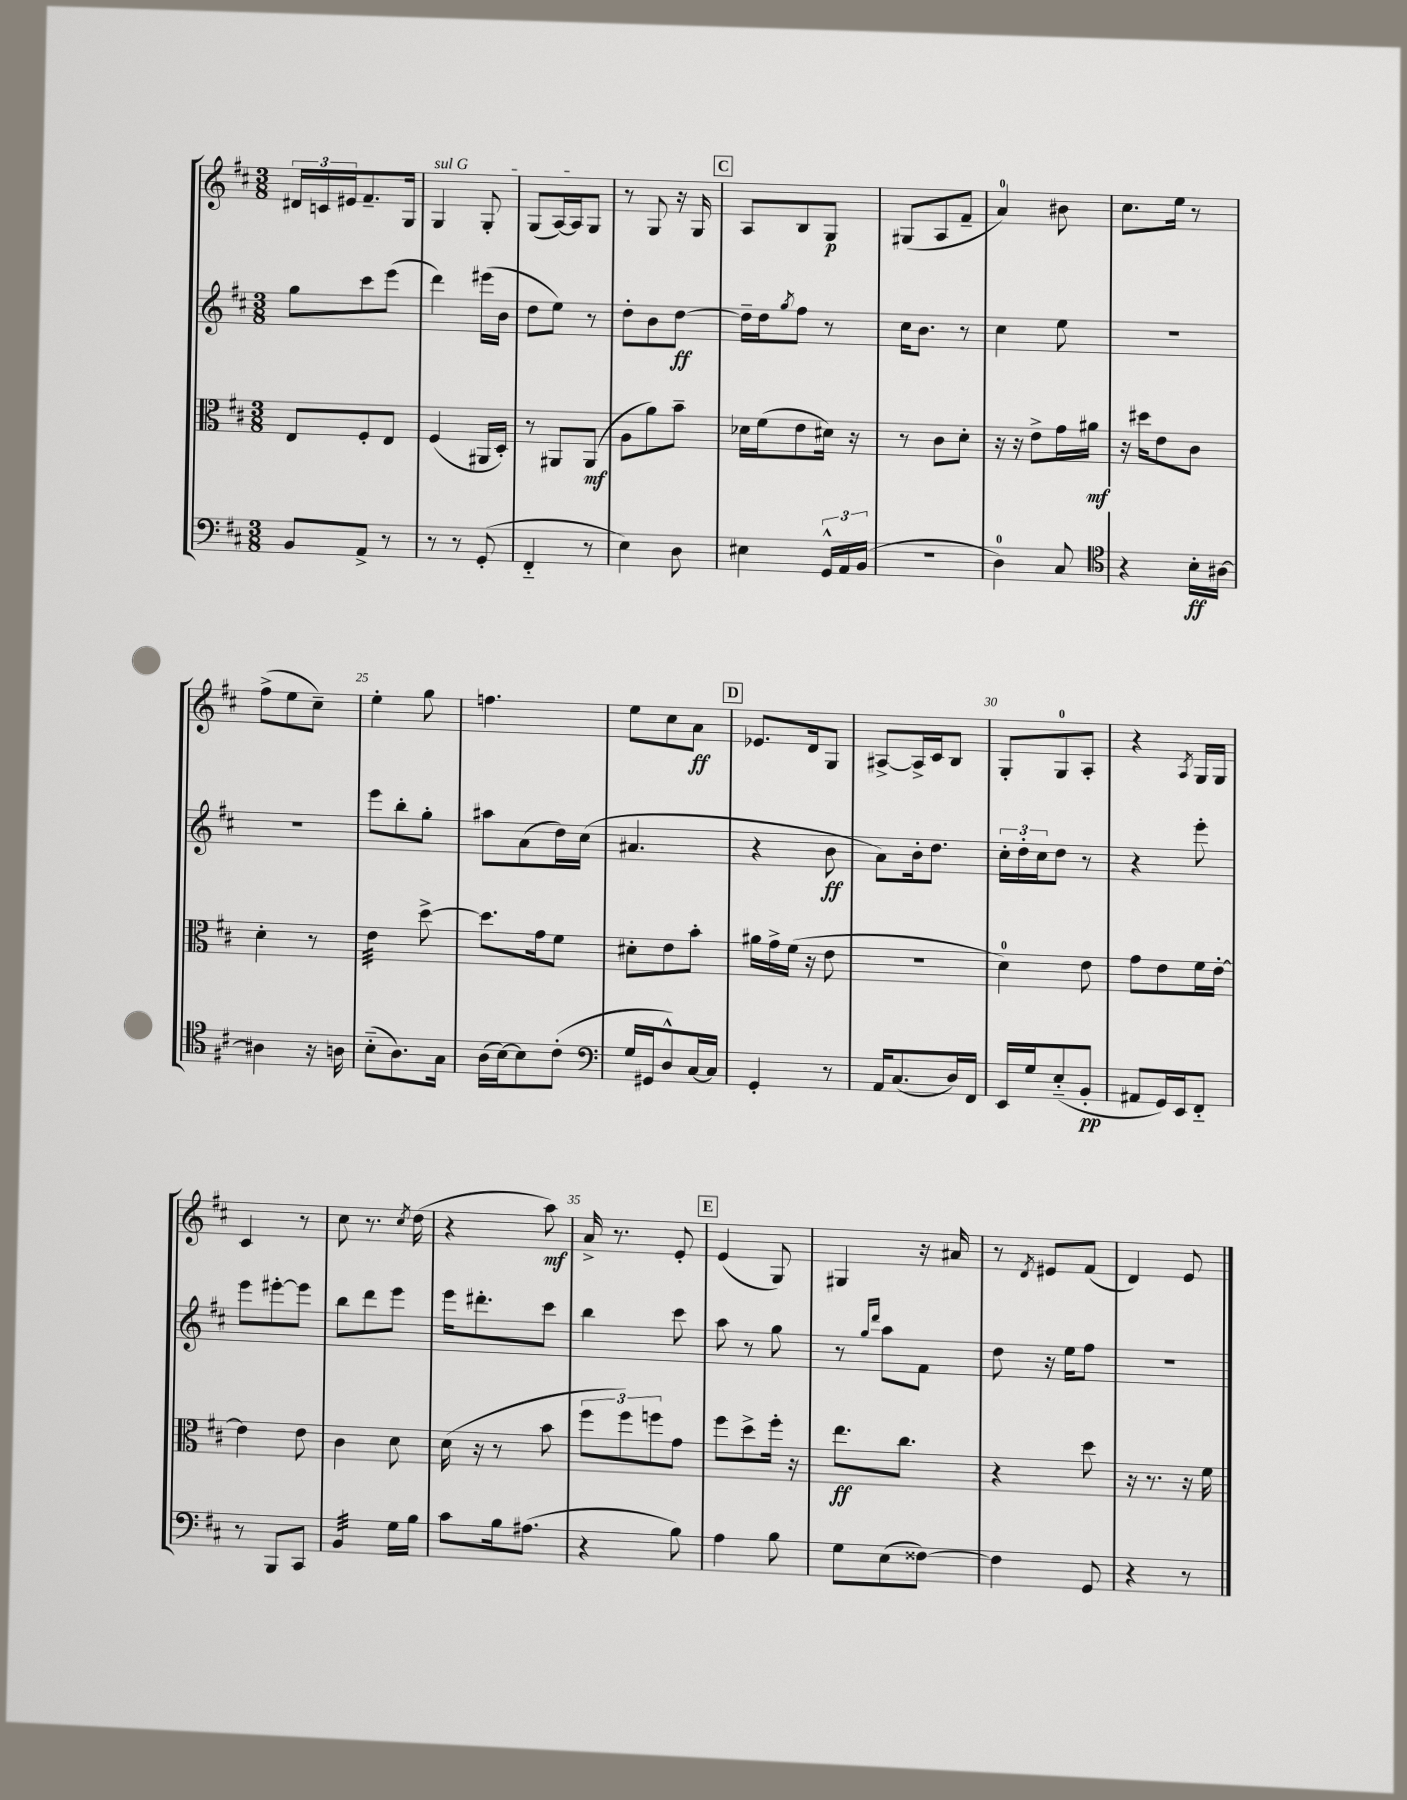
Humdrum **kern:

**kern	**kern	**kern	**kern
*staff4	*staff3	*staff2	*staff1
*clefF4	*clefC3	*clefG2	*clefG2
*k[f#c#]	*k[f#c#]	*k[f#c#]	*k[f#c#]
*M3/8	*M3/8	*M3/8	*M3/8
8BB	8E	8gg	24d#
.	.	.	24c
.	.	.	24e#
8AA^	8F#'	8ccc#	8.f#~
8r	8E	(8eee	.
.	.	.	16G
=	=	=	=
8r	(4F#	4ddd)	4G
8r	.	.	.
(8GG'	16AA#	(16eee#	8G'
.	16D')	16b	.
=	=	=	=
4FF#'~	8r	8dd	(8G
.	8AA#	8ee)	[16A)
.	.	.	16A]
8r	(8AA#	8r	8G
=	=	=	=
4E)	8A	8dd'	8r
.	8a)	8b	8G
8D	8b~	[8dd	16r
.	.	.	16G
=	=	=	=
4E#	16d-	16dd~]	8A
.	(16f#	16dd	.
.	.	8qgg	.
.	8e	8ff#	8B
24GG^^	16d#)	8r	8G
24AA	.	.	.
.	16r	.	.
(24BB	.	.	.
=	=	=	=
4.r	8r	16cc#	(8G#
.	.	8.b	.
.	8c#	.	8A
.	8d'	8r	8f#~
=	=	=	=
4D)	16r	4cc#	4a)
.	16r	.	.
.	8e^	.	.
8C#	16g	8ee	8b#
.	16a#	.	.
=	=	=	=
*clefC4	*	*	*
4r	16r	4.r	8.cc#
.	16dd#	.	.
.	8e	.	.
.	.	.	16ee
16B'	8c#	.	8r
[16A#	.	.	.
=	=	=	=
4A#]	4d'	4.r	(8ff#^
.	.	.	8ee
16r	8r	.	8cc#~)
16A	.	.	.
=	=	=	=
(8B'~	4e	8eee	4ee'
8.A)	.	8bb'	.
.	[8dd^	8gg'	8gg
16G	.	.	.
=	=	=	=
(16A	8.dd]	8aa#	4.ff
[16B)	.	.	.
8B]	.	(8a	.
.	16g	.	.
(8c#'	8f#	16dd)	.
.	.	(16cc#	.
=	=	=	=
*clefF4	*	*	*
16G	8d#'	4.a#	8ee
16GG#	.	.	.
8D^^)	8e	.	8cc#
[16C#	8b'	.	8a
16C#]	.	.	.
=	=	=	=
4GG'	16a#	4r	8.e-
.	16g^	.	.
.	(16f#	.	.
.	16r	.	16d
8r	8e	8b	8G
=	=	=	=
16AA	4.r	8a)	[8A#^
(8.C#	.	.	.
.	.	16b'	16A#^]
.	.	8.dd	16c#
16D)	.	.	8B
16FF#	.	.	.
=	=	=	=
16EE	4d)	24cc#'	8G'
.	.	24dd'	.
16G	.	.	.
.	.	24cc#	.
(8E'~	.	8dd	8G
8BB'	8e	8r	8A'
=	=	=	=
8AA#	8g	4r	4r
16GG)	8e	.	.
16EE	.	.	.
.	.	.	8qA
8FF#'~	16f#	8eee'	16G
.	[16e'	.	16G
=	=	=	=
8r	4e]	8eee	4c#
8BBB	.	[8eee#'	.
8CC#	8e	8eee#]	8r
=	=	=	=
4BB	4c#	8bb	8cc#
.	.	8ddd	8.r
16G	8d	8eee	.
.	.	.	8qcc#
16B	.	.	(16dd
=	=	=	=
8c#	(16d	16eee	4r
.	16r	8.ddd#'	.
16B	8r	.	.
(8.A#	.	.	.
.	8b	8ccc#	8aa)
=	=	=	=
4r	12ff#	4bb	16a^
.	.	.	8.r
.	12ff#)	.	.
.	12ff	.	.
8B)	8g	8ccc#	8e'
=	=	=	=
4A	8ff#	8aa	(4e
.	8dd^	8r	.
8B	16ff#'	8gg	8G)
.	16r	.	.
=	=	=	=
8G	8.ee	8r	4G#
.	.	16qqgg	.
.	.	16qqddd	.
(8E	.	8aa	.
.	8.cc#	.	.
[8F##)	.	8f#	16r
.	.	.	16a#
=	=	=	=
4F##]	4r	8dd	8r
.	.	.	8qd
.	.	16r	8e#
.	.	16ee	.
8GG	8dd	8ff#	(8f#
=	=	=	=
4r	16r	4.r	4d)
.	8.r	.	.
8r	16r	.	8e
.	16f#	.	.
==	==	==	==
*-	*-	*-	*-
